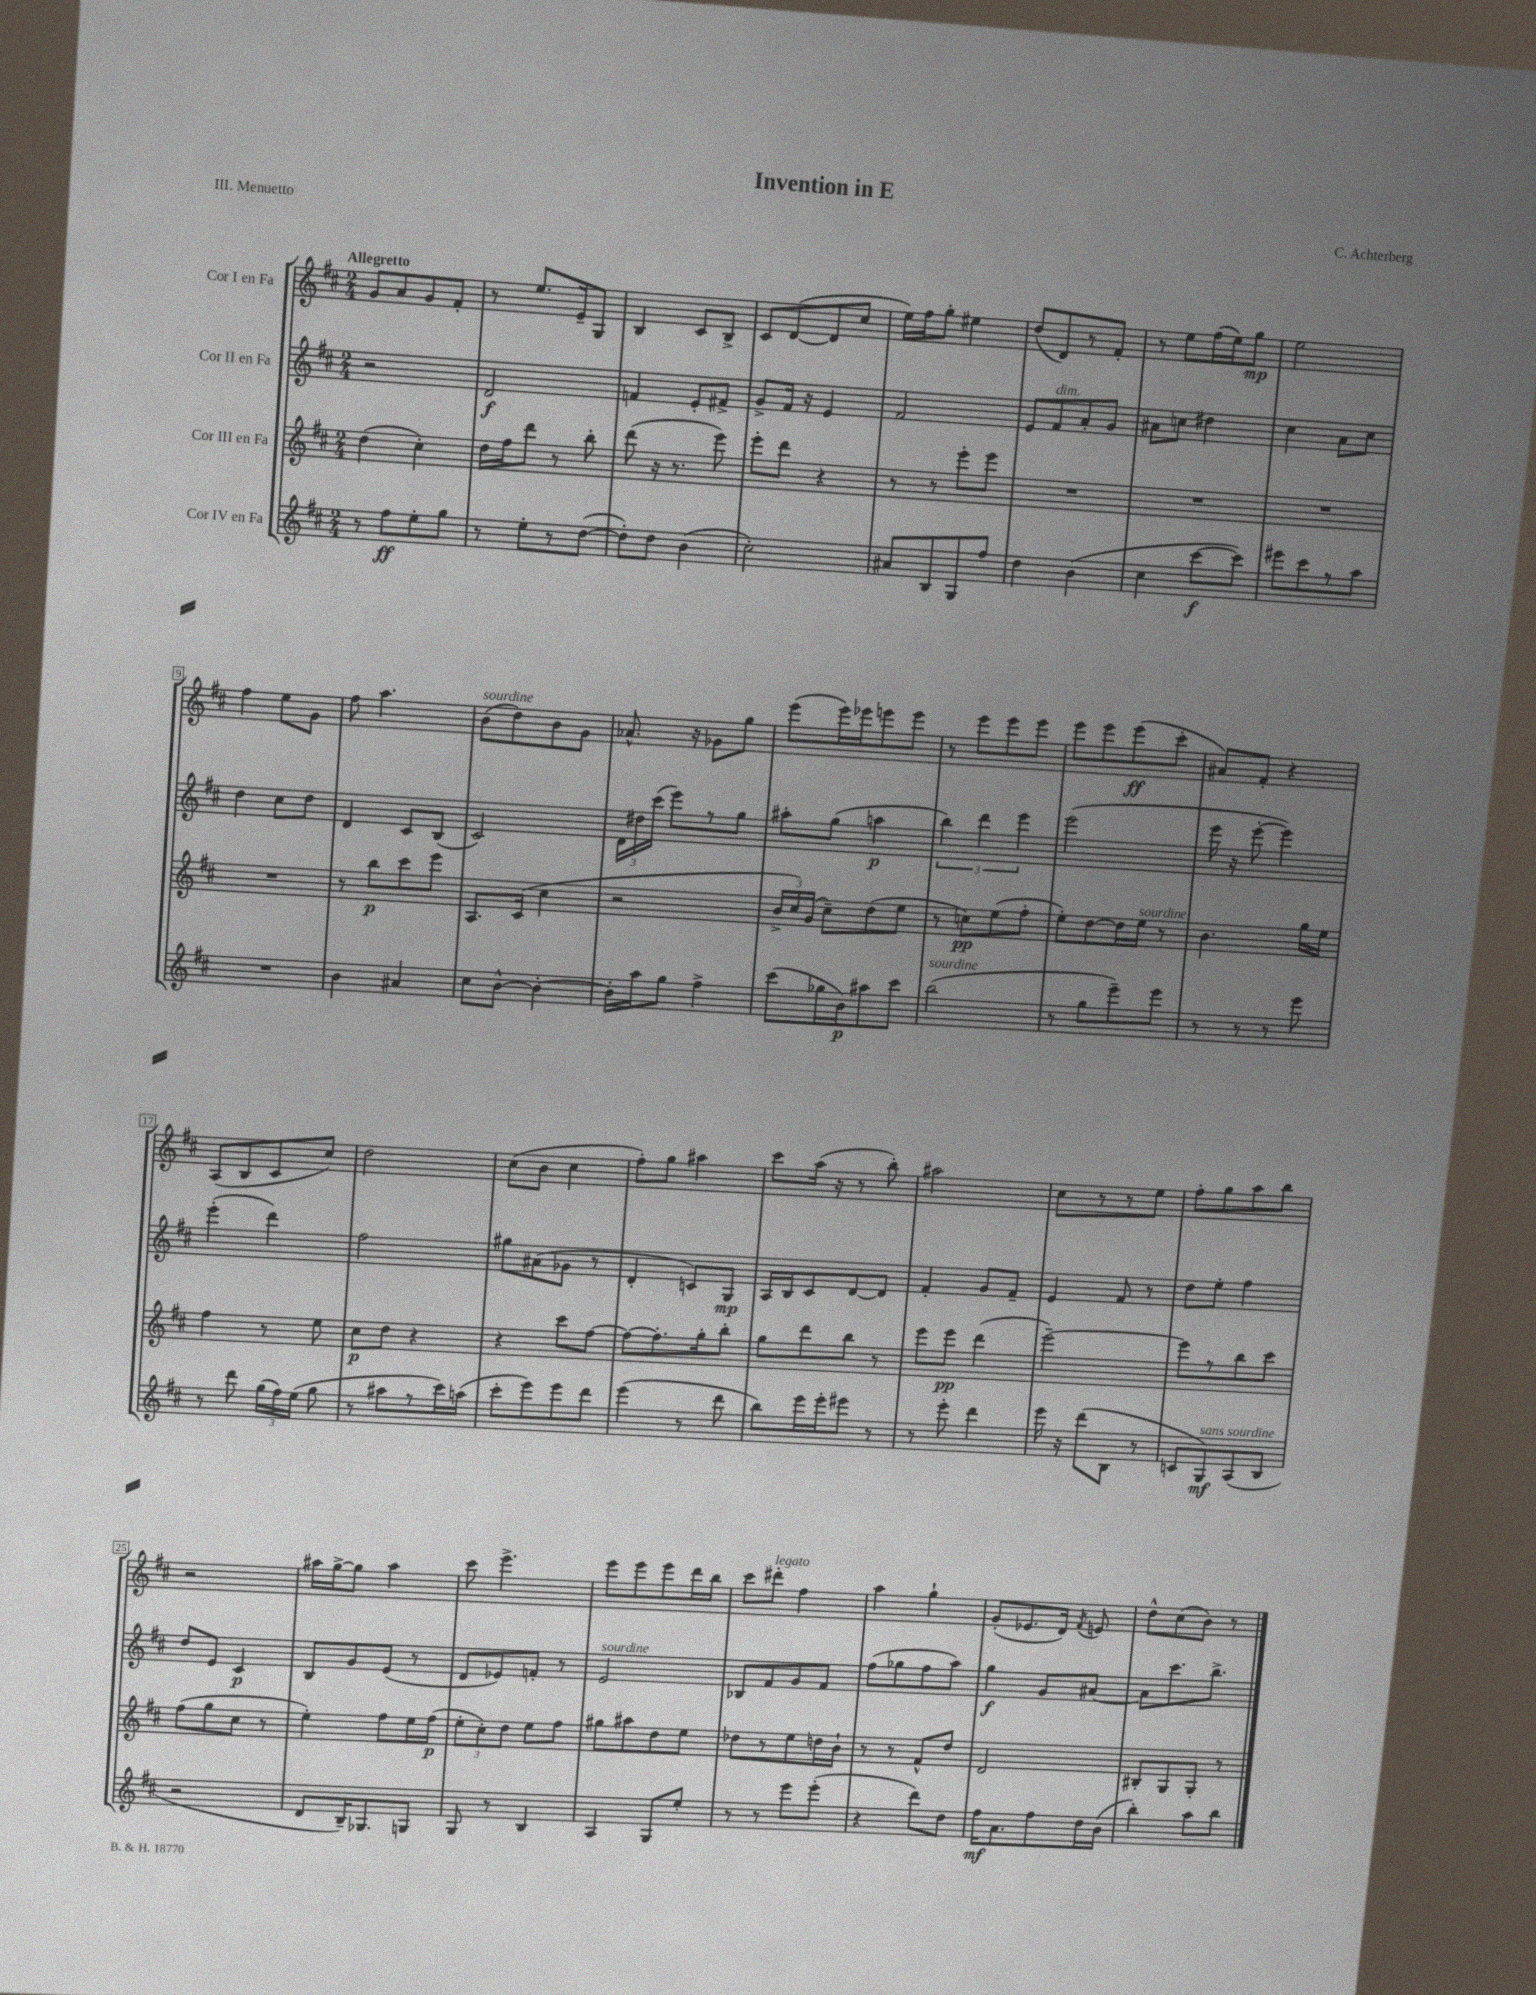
\header { title = "Invention in E" composer = "C. Achterberg" piece = "III. Menuetto" }
<<
\new StaffGroup <<
\new Staff = "s0" \with { instrumentName = "Cor I en Fa" } {
    \clef treble \key d \major \numericTimeSignature \time 2/4 \tempo "Allegretto"
    \autoBeamOff g'8[ a'8 g'8 fis'8]-. |
    r8 e''8.[ e'16-- g8] |
    b4 cis'8[ b8]-> |
    cis'8[ d'8~( d'8 cis''8] |
    e''16[) fis''16 g''8]-. eis''4 |
    d''8[( d'8) r8 fis'8]-. |
    r8 e''8[ fis''16( e''16) g''8]\mp |
    e''2 |
    fis''4 e''8[ g'8] |
    fis''8 a''4. |
    b'8[^\markup { \italic "sourdine" }( d''8) b'8 g'8] |
    aes'8.-^ r16 ges'8[ g''8] |
    e'''8[( e'''16) ees'''16 e'''8 e'''8] |
    r8 e'''8[ e'''8 e'''8] |
    e'''8[ e'''8 e'''8\ff( cis'''8]-. |
    ais'8[) fis'8]-. r4 |
    a8[( b8 cis'8 cis''8]) |
    d''2 |
    cis''8[( b'8] cis''4 |
    fis''8[-.) g''8] ais''4 |
    cis'''8[ a''16]( r16 r8 b''8-.) |
    ais''2 |
    cis''8[ r8 r8 e''8] |
    fis''8[-. g''8 a''8 b''8] |
    r2 |
    ais''16[ g''16~-> g''8] ais''4 |
    cis'''8 e'''4.-> |
    e'''8[ e'''8 e'''8 d'''16 b''16] |
    cis'''8[ dis'''8]-.^\markup { \italic "legato" } fis''4 |
    a''4 g''4-! |
    g'8[-.( ees'8. d'16]) \acciaccatura { fis'8 } e'8 |
    d''8[-^ cis''8( b'8]) r8 \bar "|." |
}
\new Staff = "s1" \with { instrumentName = "Cor II en Fa" } {
    \clef treble \key d \major \numericTimeSignature \time 2/4
    \autoBeamOff r2 |
    d'2\f |
    f'4 e'8[-. fis'8]-> |
    g'8[-> fis'16] r16 e'4 |
    fis'2 |
    e'8[ fis'8^\markup { \italic "dim." } a'8-. g'8] |
    ais'8[ c''8] dis''4 |
    cis''4 a'8[ cis''8] |
    d''4 cis''8[ d''8] |
    d'4 cis'8[ b8]( |
    cis'2) |
    \tuplet 3/2 { d'16[ dis''16 cis'''16]( } e'''8[) r8 g''8] |
    ais''8[-. g''8]( a''4\p |
    \tuplet 3/2 { b''4) d'''4 e'''4 } |
    e'''2( |
    e'''16 r16 e'''8~-. e'''4) |
    e'''4-.( d'''4) |
    fis''2 |
    gis''8[ ais'8( ges'8] r8 |
    d'4-. c'8[) g8]\mp |
    a16[ b16 cis'8 d'8~ d'8] |
    fis'4-. g'8[ fis'8]-- |
    e'4 fis'8 r8 |
    d''8[ e''8]-. fis''4 |
    d''8[ e'8] cis'4\p |
    b8[ g'8 e'8]( r8 |
    d'8[ ees'8) f'8]-. r8 |
    e'2^\markup { \italic "sourdine" } |
    bes8[ fis'8 g'8 fis'8] |
    fis''8[( ges''8 fis''8 a''8]) |
    g''4\f g'8[ ais'8]~ |
    ais'8[ cis'''8. b''8.]-> \bar "|." |
}
\new Staff = "s2" \with { instrumentName = "Cor III en Fa" } {
    \clef treble \key d \major \numericTimeSignature \time 2/4
    \autoBeamOff d''4( cis''4-.) |
    d''16[ fis''16 d'''8] r8 b''8-. |
    d'''8( r16 r8. e'''8) |
    e'''8[-. d'''8] r4 |
    r8 r8 e'''8[-. e'''8] |
    R2 |
    R2 |
    R2 |
    R2 |
    r8 b''8[\p cis'''8 e'''8] |
    a8.[ cis'16]( cis''4 |
    r2 |
    \tuplet 3/2 { b'16[-> cis''16) g'16]( } cis''8[--) d''8( e''8] |
    r8 c''8[\pp) e''8( fis''8]-. |
    e''8[-.) d''8~ d''16 e''16]^\markup { \italic "sourdine" } r8 |
    b'4. g''16[ e''16] |
    fis''4 r8 e''8 |
    cis''8[\p d''8] r4 |
    r4 cis'''8[ fis''8]~ |
    fis''8[~ fis''8.-. g''16-. b''8]-. |
    g''8[ d'''8 b''8] r8 |
    e'''8[ e'''8]\pp d'''4( |
    e'''2~--) |
    e'''8[ r8 b''8 cis'''8] |
    fis''8[( g''8 cis''8] r8 |
    e''4-.) fis''8[ e''16 fis''16]\p( |
    \tuplet 3/2 { e''8[-. cis''8-.) d''8] } e''8[ fis''8] |
    gis''8[ ais''8 d''8 e''8] |
    des''8[ r8 e''8 d''16 b'16]-! |
    r8 r8 fis'8[-^ d''8] |
    d'2 |
    bis8[-. g8 g8]-. r8 \bar "|." |
}
\new Staff = "s3" \with { instrumentName = "Cor IV en Fa" } {
    \clef treble \key d \major \numericTimeSignature \time 2/4
    \autoBeamOff r8 fis''8[\ff e''8-. g''8] |
    r8 e''8[-. r8 d''8]~( |
    d''8[-.) d''8] b'4( |
    cis''2-.) |
    ais'8[ b8 g8 fis''8] |
    d''4 b'4( |
    cis''4 cis'''8[~\f cis'''8]) |
    eis'''8[ cis'''8 r8 a''8] |
    R2 |
    b'4 ais'4 |
    cis''8[ b'8]~-^ b'4~-. |
    b'16[-. a''16 g''8] fis''4-> |
    cis'''8[( ges''16 b'16\p) ais''8 cis'''8] |
    b''2^\markup { \italic "sourdine" }( |
    r8 g''8[ e'''8--) e'''8] |
    r8 r8 r8 e'''8 |
    r8 d'''8 \tuplet 3/2 { g''16[( fis''16) e''16]( } g''8 |
    r8 ais''8[ r8 cis'''16) a''16]( |
    cis'''8[-. e'''8) e'''8 d'''8] |
    e'''4( r8 d'''8 |
    b''8[) e'''16 e'''16-. eis'''8] r8 |
    r8 e'''8-. d'''4 |
    e'''16 r16 d'''8[( b8] r8 |
    c'8[ g8\mf^\markup { \italic "sans sourdine" }) a8( b8] |
    r2 |
    d'8[ b16--) ges8. g8] |
    g8 r8 b4 |
    a4 g8[ e''8]-. |
    r8 r8 e'''8[ e'''8]-.( |
    r4 d'''8[) d''8] |
    fis''16[\mf a'8. fis''8 d''16 b'16]( |
    b''4-.) a''8[ b''8] \bar "|." |
}
>>
>>
\layout { \context { \Score \override BarNumber.stencil = #(make-stencil-boxer 0.1 0.3 ly:text-interface::print) } }
